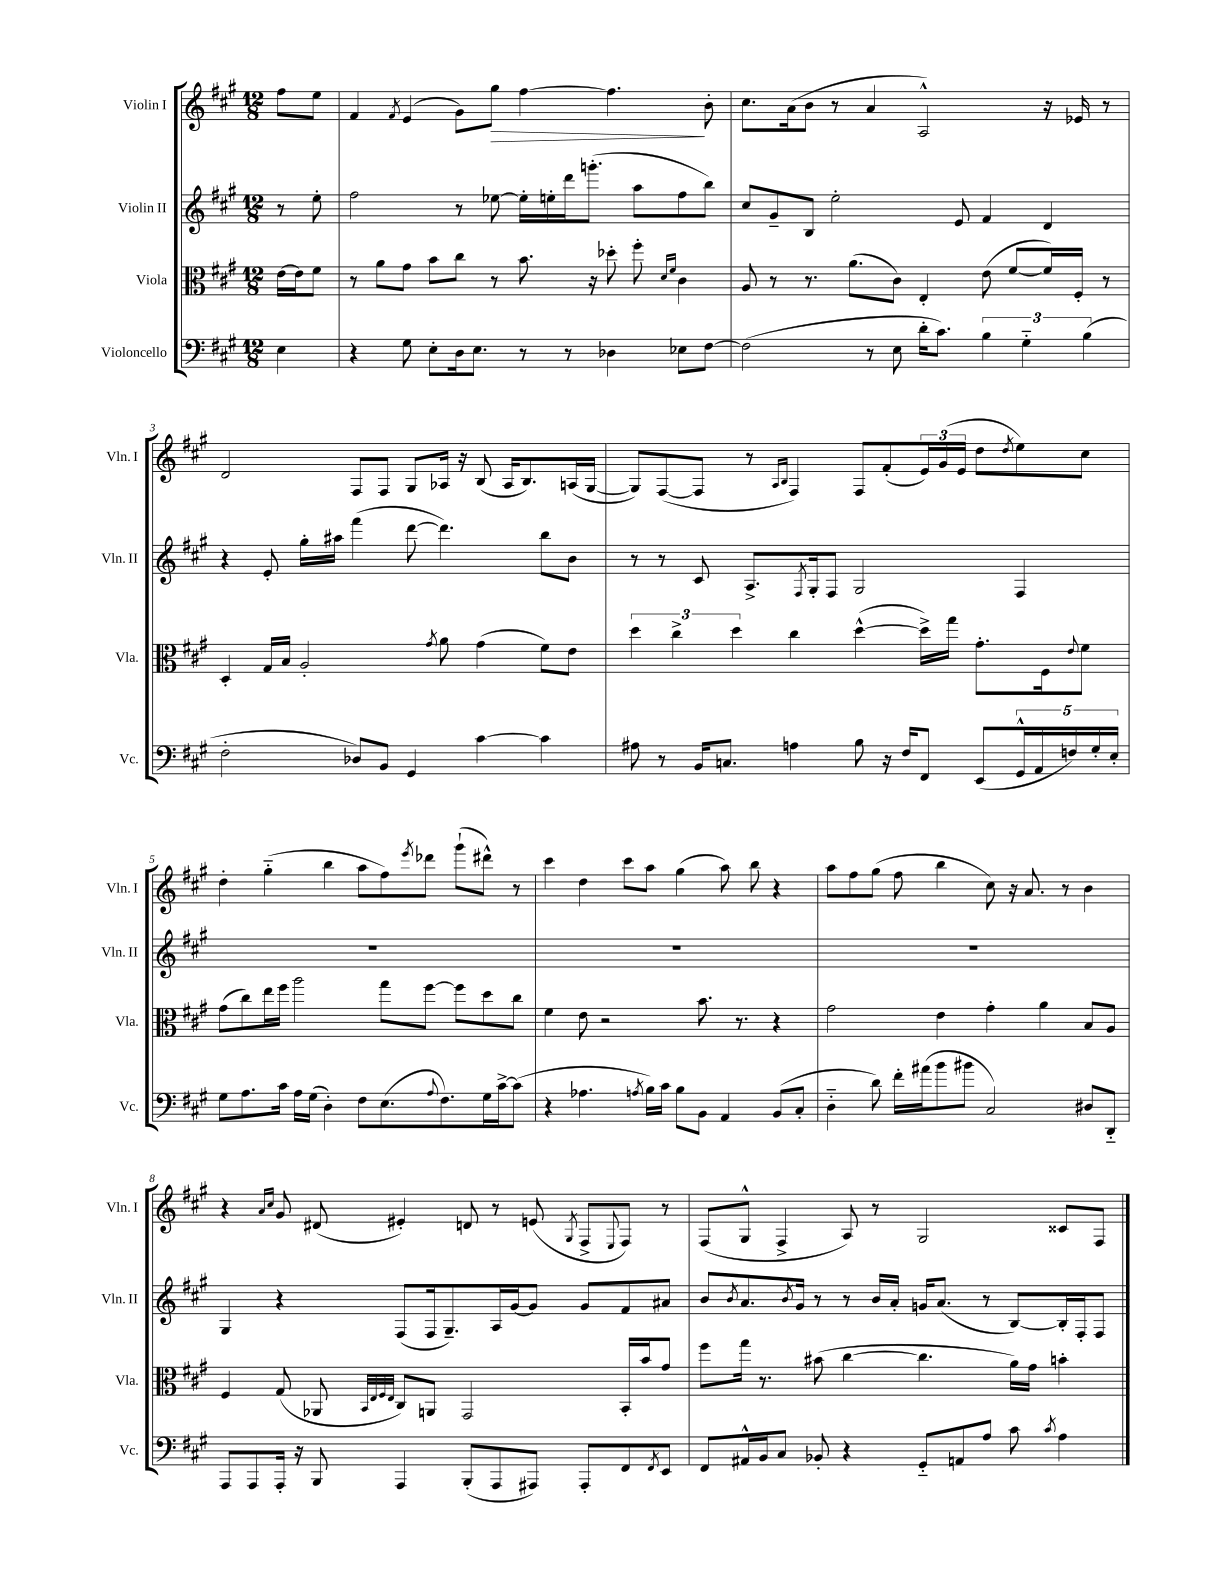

**kern	**kern	**kern	**kern
*staff4	*staff3	*staff2	*staff1
*clefF4	*clefC3	*clefG2	*clefG2
*k[f#c#g#]	*k[f#c#g#]	*k[f#c#g#]	*k[f#c#g#]
*M12/8	*M12/8	*M12/8	*M12/8
4E\	[16e\LL	8r	8ff#\L
.	16e\]J	.	.
.	8f#\J	8ee'\	8ee\J
=	=	=	=
4r	8r	2ff#\	4f#/
.	8a\L	.	.
.	.	.	8qf#/
8G#\	8g#\J	.	(4e/
8E'\L	8b\L	.	.
16D\k	8cc#\J	8r	8g#\L)
8.E\J	.	.	.
.	8r	[8ee-\	8gg#\J
8r	8.b\	16ee-'\]LL	[4ff#\
.	.	16ee'\	.
8r	.	16ddd\J	.
.	16r	(8.ggg'\J	.
4D-\	8dd-'\	.	4.ff#\]
.	8ff#'\	8aa\L	.
.	16qqd/LL	.	.
.	16qqf#/JJ	.	.
8E-\L	4c#\	8ff#\	.
[8F#\J	.	8bb\J)	8b'\
=	=	=	=
(2F#\]	8A/	8cc#/L	8.cc#\L
.	8r	8g#~/	.
.	.	.	(16a\k
.	8.r	8B/J	8b\J
.	.	2ee'\	8r
.	(8.a\L	.	.
8r	.	.	4a/
8E\	8c#\J)	.	.
16d'\LK	4E'/	.	2A^^/)
8.c#\J)	.	.	.
.	.	8e/	.
6B\	(8e\	4f#/	.
.	[8f#/L	.	.
6G#'~\	.	.	.
.	16f#/]L)	4d/	16r
.	16F#'/JJ	.	16e-/
(6B\	.	.	.
.	8r	.	8r
=	=	=	=
2F#'\	4D'/	4r	2d/
.	16G#/LL	8e'/	.
.	16B/JJ	.	.
.	2A'/	16gg#'\LL	.
.	.	16aa#\JJ	.
8D-/L)	.	(4fff#\	8F#/L
8BB/J	.	.	8F#/J
4GG#/	.	[8ddd\	8G#/L
.	8qg#/	.	.
.	8a\	4.ddd\])	16A-/Jk
.	.	.	16r
[4c#\	(4g#\	.	(8B/
.	.	.	16A-/LK
.	.	.	8.B/)
4c#\]	8f#\L)	8bb\L	.
.	8e\J	8b\J	(16A/L
.	.	.	[16G#/JJ
=	=	=	=
8A#\	6dd\	8r	8G#/]L)
8r	.	8r	([8F#/
.	6cc#^\	.	.
16BB/LK	.	8c#/	8F#/]J
8.C/J	.	.	.
.	6dd\	.	.
.	.	8.A^/L	8r
.	.	.	16qqA/LL
.	.	.	16qqB/JJ
4A\	4cc#\	.	4F#/)
.	.	8qF#/	.
.	.	16G#'/k	.
.	.	8F#/J	.
8B\	([4dd^^\	2G#/	8F#/L
16r	.	.	(8f#'/
16F#/LK	.	.	.
8FF#/J	16dd^\]LL)	.	24e/L)
.	.	.	(24g#/
.	16gg#\JJ	.	.
.	.	.	24e/JJ
(8EE/L	8.g#'\L	.	8dd\L
.	.	.	8qdd/
20GG#^^/L	.	4F#/	8ee\)
20AA/	.	.	.
.	16F#\k	.	.
20F/)	.	.	.
.	8qqe/	.	.
.	8f#\J	.	8cc#\J
20G#'/	.	.	.
20E'/JJ	.	.	.
=	=	=	=
8G#\L	(8g#\L	1.r	4dd'\
8.A\	8cc#\)	.	.
.	16ee\L	.	(4gg#'~\
16c#\Jk	16ff#\JJ	.	.
16A\LL	2aa\	.	.
(16G#\JJ	.	.	.
4D'\)	.	.	4bb\
8F#\L	.	.	8aa\L
(8.E\	8gg#\L	.	8ff#\)
.	.	.	8qeee/
.	[8ff#\J	.	8ddd-\J
8qqA/	.	.	.
8.F#\)	.	.	.
.	8ff#\]L	.	(8ggg#`\L
16G#\L	8dd\	.	8ddd#^^\J)
[16c#^\J	.	.	.
(8c#\]J	8cc#\J	.	8r
=	=	=	=
4r	4f#\	1.r	4ccc#\
4.A-\	8e\	.	4dd\
.	2r	.	.
.	.	.	8ccc#\L
8qA/	.	.	.
16B\LL)	.	.	8aa\J
16c#\JJ	.	.	.
8B\L	.	.	(4gg#\
8BB\J	8.b\	.	.
4AA/	.	.	8aa\)
.	8.r	.	.
.	.	.	8bb\
(8BB/L	4r	.	4r
8C#'/J	.	.	.
=	=	=	=
4D'~\	2g#\	1.r	8aa\L
.	.	.	8ff#\
8d\)	.	.	(8gg#\J
16f#'\LL	.	.	8ff#\
(16a#\J	.	.	.
8b\	4e\	.	4bb\
8b#\J	.	.	.
2C#/)	4g#'\	.	8cc#\)
.	.	.	16r
.	.	.	8.a/
.	4a\	.	.
.	.	.	8r
8D#/L	8B/L	.	4b\
8DD'~/J	8A/J	.	.
=	=	=	=
8AAA/L	4F#/	4G#/	4r
8AAA/	.	.	.
.	.	.	16qqa/LL
.	.	.	16qqcc#/JJ
16AAA'/Jk	(8G#/	4r	8g#/
16r	.	.	.
8BBB/	8AA-/	.	(8d#/
.	32qqBB/LLL	.	.
.	32qqE/	.	.
.	32qqF#/	.	.
.	32qqE/JJJ	.	.
4AAA/	8C#/L)	(8F#/L	4e#'/)
.	8AA/J	16F#/k	.
.	.	8.G#~/)	.
(8BBB'/L	2GG#/	.	8d/
8AAA/	.	16A/L	8r
.	.	[16g#/J	.
8AAA#/J)	.	8g#/]J	(8e/
.	.	.	8qG#/
8AAA#'/L	.	8g#/L	8F#^/L
.	.	.	8qqE/
8FF#/	16BB'/LL	8f#/	8F#/J)
.	16b/J	.	.
8qFF#/	.	.	.
8EE/J	8g#/J	8a#/J	8r
=	=	=	=
8FF#/L	8ff#\L	8b/L	(8F#/L
.	.	8qb/	.
16AA#^^/L	16gg#\Jk	8.a/	8G#^^/J
16BB/J	8.r	.	.
8C#/J	.	.	4F#^/
.	.	8qb/	.
.	.	16g#/Jk	.
8BB-'/	(8b#\	8r	.
4r	[4cc#\	8r	8A/)
.	.	16b/LL	8r
.	.	16a'/JJ	.
8GG#'~/L	4.cc#\]	16g/LK	2G#/
.	.	(8.a/J	.
8AA/	.	.	.
8A/J	.	8r	.
8c#\	16a\LL)	[8B/L)	.
.	16g#\JJ	.	.
8qc#/	.	.	.
4A\	4b'\	16B'/]L	8c##/L
.	.	16F#'/J	.
.	.	8F#/J	8F#/J
==	==	==	==
*-	*-	*-	*-
